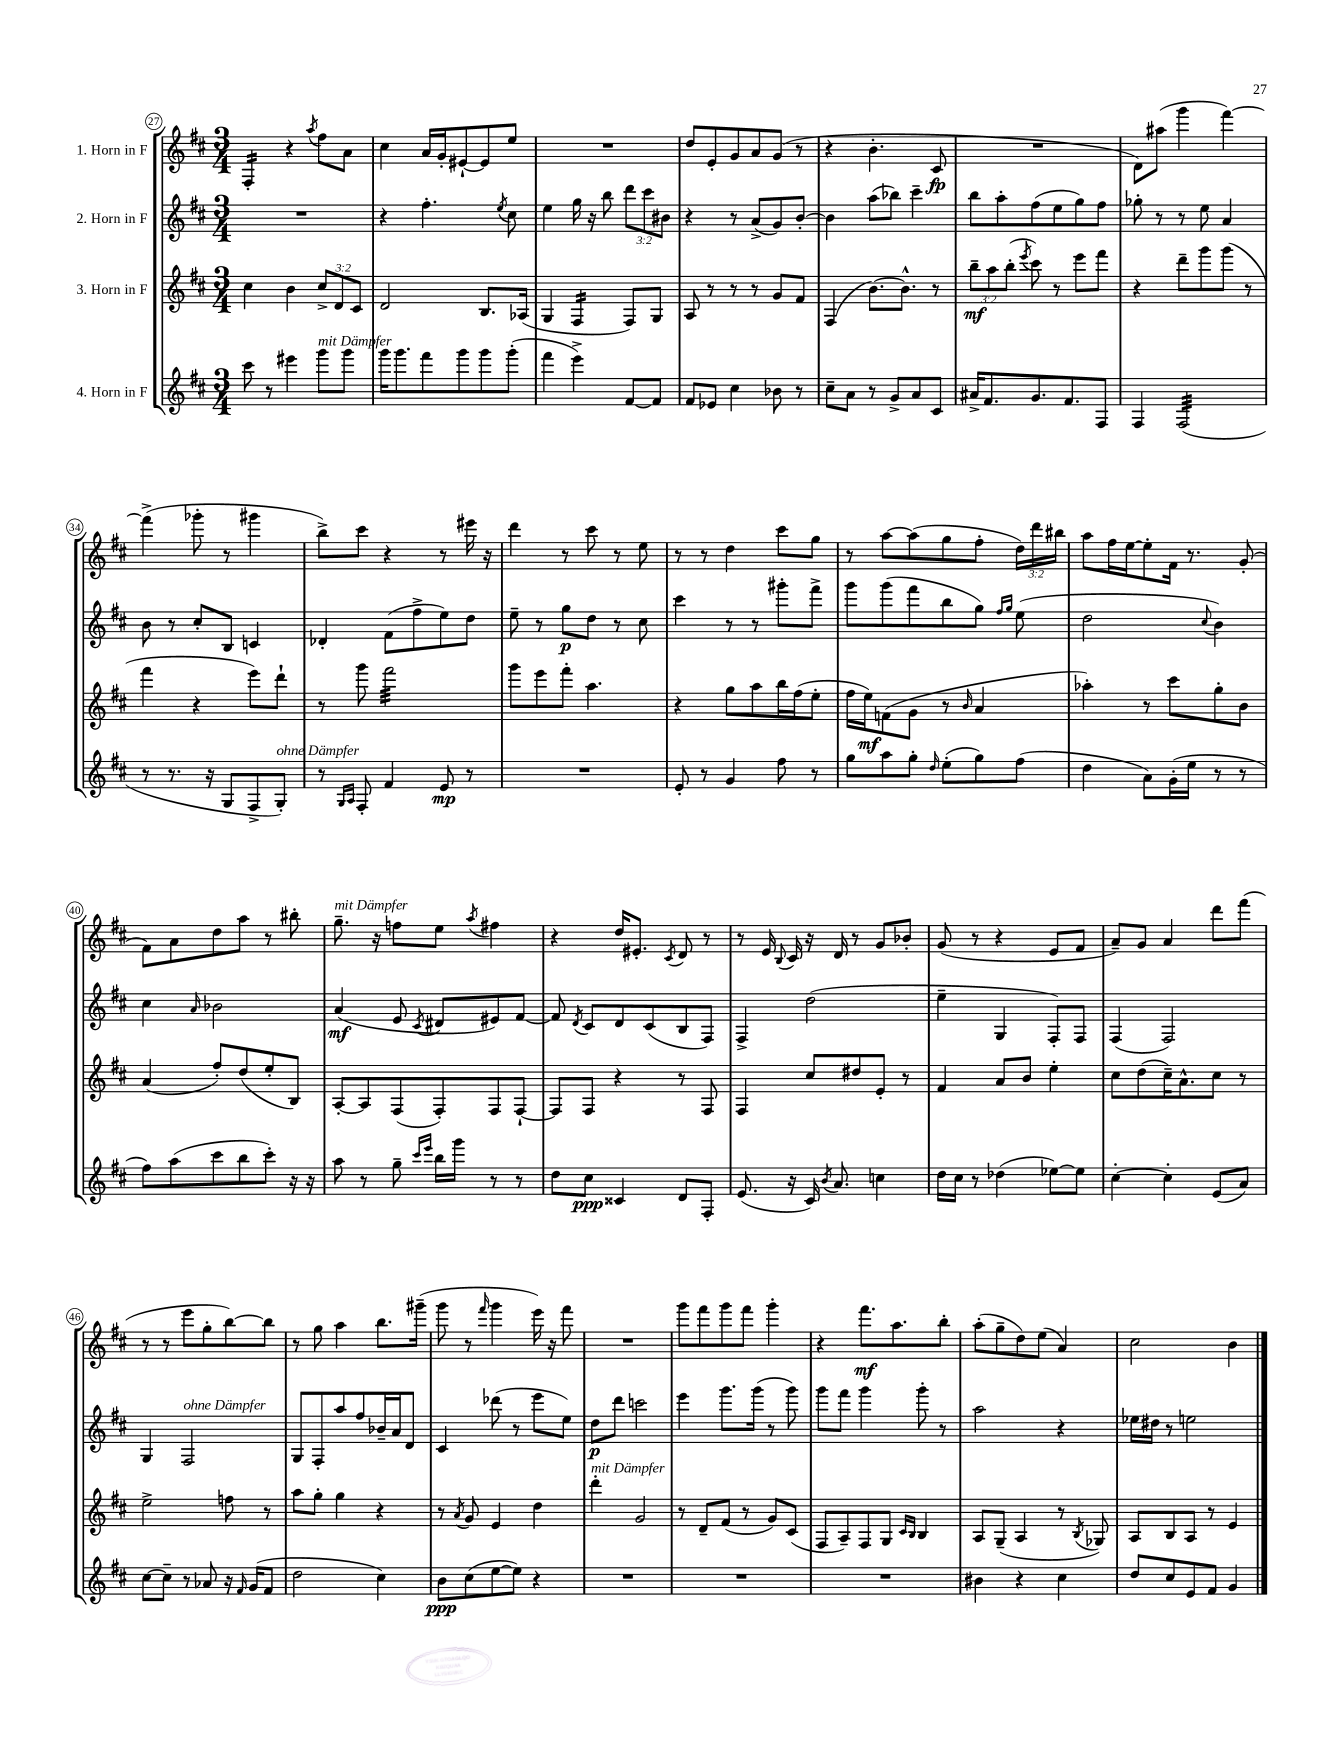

**kern	**kern	**kern	**kern
*staff4	*staff3	*staff2	*staff1
*clefG2	*clefG2	*clefG2	*clefG2
*k[f#c#]	*k[f#c#]	*k[f#c#]	*k[f#c#]
*M3/4	*M3/4	*M3/4	*M3/4
8ccc#	4cc#	2.r	4F#'
8r	.	.	.
4eee#	4b	.	4r
.	.	.	8qaa
8ggg	12cc#^	.	8ff#
.	12d	.	.
8ggg	.	.	8a
.	12c#	.	.
=	=	=	=
16ggg	2d	4r	4cc#
8.ggg	.	.	.
8fff#	.	4.ff#'	16a
.	.	.	16g'
8ggg	.	.	[8e#`
8ggg	8.B	.	8e#]
.	.	8qee	.
(8ggg'	.	8cc#	8ee
.	(16A-	.	.
=	=	=	=
4fff#	4G	4ee	2.r
4eee^)	4F#	16gg	.
.	.	16r	.
.	.	8bb	.
[8f#	8F#)	12ddd	.
.	.	12ccc#	.
8f#]	8G	.	.
.	.	12b#	.
=	=	=	=
8f#	8A	4r	8dd
8e-	8r	.	8e'
4cc#	8r	8r	8g
.	8r	(8a^	8a
8b-	8g	8g)	(8g
8r	8f#	[8b'	8r
=	=	=	=
8cc#~	(4F#	4b]	4r
8a	.	.	.
8r	[8.b)	(8aa	4.b'
8g^	.	8bb-)	.
.	8.b^^]	.	.
8a	.	4ccc#~	.
8c#	8r	.	8c#
=	=	=	=
16a#^	12bb~	8bb	2.r
8.f#	.	.	.
.	12aa	.	.
.	.	8aa'	.
.	(12bb'	.	.
.	8qeee	.	.
8.g	8ccc#)	(8ff#	.
.	8r	8ee	.
8.f#	.	.	.
.	8eee	8gg)	.
8F#	8fff#	8ff#	.
=	=	=	=
4F#	4r	8gg-'	8d)
.	.	8r	(8aa#
(2F#	8ddd~	8r	4ggg
.	8ggg	8ee	.
.	(8ggg	4a	[4fff#)
.	8r	.	.
=	=	=	=
8r	4fff#	8b	(4fff#^]
8.r	.	8r	.
.	4r	8cc#'	8ggg-'
16r	.	.	.
8G	.	8B	8r
8F#^	8eee)	4c	4ggg#
8G')	8ddd`	.	.
=	=	=	=
8r	8r	4d-'	8bb^)
16qqG	.	.	.
16qqA	.	.	.
8F#'	8ggg	.	8ccc#
4f#	2fff#	(8f#	4r
.	.	8ff#^	.
8e	.	8ee)	8r
8r	.	8dd	16eee#
.	.	.	16r
=	=	=	=
2.r	8ggg	8ee~	4ddd
.	8eee	8r	.
.	8fff#'	8gg	8r
.	4.aa	8dd	8ccc#
.	.	8r	8r
.	.	8cc#	8ee
=	=	=	=
8e'	4r	4ccc#	8r
8r	.	.	8r
4g	8gg	8r	4dd
.	8aa	8r	.
8ff#	16bb	8ggg#'	8ccc#
.	(16ff#	.	.
8r	8ee'	8fff#^	8gg
=	=	=	=
8gg	16ff#	8ggg	8r
.	16ee)	.	.
8aa	(8f	(8ggg	[8aa
8gg'	8g	8fff#	(8aa]
16qqdd	.	.	.
(8ee'	8r	8bb	8gg
.	16qqb	.	.
8gg)	4a	8gg)	8ff#'
.	.	16qqff#	.
.	.	16qqgg	.
(8ff#	.	(8ee	24dd)
.	.	.	24ddd
.	.	.	24bb#
=	=	=	=
4dd	4aa-')	2dd	8aa
.	.	.	16ff#
.	.	.	[16ee
8a)	8r	.	8ee']
(16g'	8ccc#	.	16f#
16ee	.	.	8.r
.	.	8qqcc#	.
8r	8gg'	4b)	.
8r	8b	.	(8g'
=	=	=	=
8ff#)	(4a	4cc#	8f#)
(8aa	.	.	8a
.	.	16qqa	.
8ccc#	8ff#')	2b-	8dd
8bb	(8dd	.	8aa
8ccc#')	8ee'	.	8r
16r	8B)	.	8bb#'
16r	.	.	.
=	=	=	=
8aa	[8A'	(4a	8.gg~
8r	8A]	.	.
.	.	.	16r
8gg~	(8F#	8e	8ff
16qqccc#	.	.	.
16qqeee	.	8qc#	.
16bb	8F#')	8d#	8ee
16ggg	.	.	.
.	.	.	8qaa
8r	8F#	8e#)	4ff#
8r	[8F#`	[8f#	.
=	=	=	=
8dd	8F#]	8f#]	4r
.	.	8qd	.
8cc#	8F#	8c#	.
4c##	4r	8d	16dd
.	.	.	8.e#'
.	.	(8c#	.
.	.	.	8qc#
8d	8r	8B	8d
8F#'	8F#	8F#)	8r
=	=	=	=
(8.e	4F#	4F#^	8r
.	.	.	16e
.	.	.	8qqB
16r	.	.	16c#
16c#)	8cc#	(2dd	16r
8qb	.	.	.
8.a	.	.	16d
.	8dd#	.	8r
4cc	8e'	.	8g
.	8r	.	8b-'
=	=	=	=
16dd	4f#	4ee~	(8g
16cc#	.	.	.
8r	.	.	8r
(4dd-	8a	4G	4r
.	8b	.	.
[8ee-)	4ee'	8F#')	8e
8ee-]	.	8F#	8f#
=	=	=	=
[4cc#'	8cc#	(4F#	8a~)
.	(8dd	.	8g
4cc#']	16cc#~)	2F#)	4a
.	8.a^^	.	.
(8e	8cc#	.	8ddd
8a)	8r	.	(8fff#
=	=	=	=
[8cc#	2ee^	4G	8r
8cc#~]	.	.	8r
8r	.	2F#	8eee
8a-	.	.	8gg'
16r	8ff	.	[8bb)
16qqf#	.	.	.
(16g	.	.	.
8f#	8r	.	8bb]
=	=	=	=
2dd	8aa	8G	8r
.	8gg'	8F#'	8gg
.	4gg	8aa	4aa
.	.	8ff#	.
4cc#)	4r	16b-~	8.bb
.	.	16a	.
.	.	8d	.
.	.	.	(16ggg#~
=	=	=	=
8b	8r	4c#	8ggg
.	8qa	.	.
(8cc#	8g	.	8r
.	.	.	16qqfff#
[8ee	4e	(8ddd-	4ggg
8ee])	.	8r	.
4r	4dd	8eee	16eee)
.	.	.	16r
.	.	8ee)	8fff#
=	=	=	=
2.r	4ddd'	8dd	2.r
.	.	8ddd	.
.	2g	2ccc	.
=	=	=	=
2.r	8r	4eee	8ggg
.	8d~	.	8fff#
.	(8f#	8.ggg	8ggg
.	8r	.	8fff#
.	.	(16ggg	.
.	8g)	8r	4ggg'
.	(8c#	8ggg)	.
=	=	=	=
2.r	8F#	8ggg	4r
.	8A~)	8fff#	.
.	8F#	4ggg	8.fff#
.	8G	.	.
.	.	.	8.aa
.	16qqc#	.	.
.	16qqB	.	.
.	4B	8ggg'	.
.	.	8r	8bb'
=	=	=	=
4b#	8A	2aa	(8aa'
.	(8G~	.	8gg~
4r	4A	.	8dd)
.	.	.	(8ee
4cc#	8r	4r	4a)
.	8qB	.	.
.	8G-)	.	.
=	=	=	=
8dd	8A	16ee-	2cc#
.	.	16dd#	.
8cc#	8B	8r	.
8e	8A	2ee	.
8f#	8r	.	.
4g	4e	.	4b
==	==	==	==
*-	*-	*-	*-
